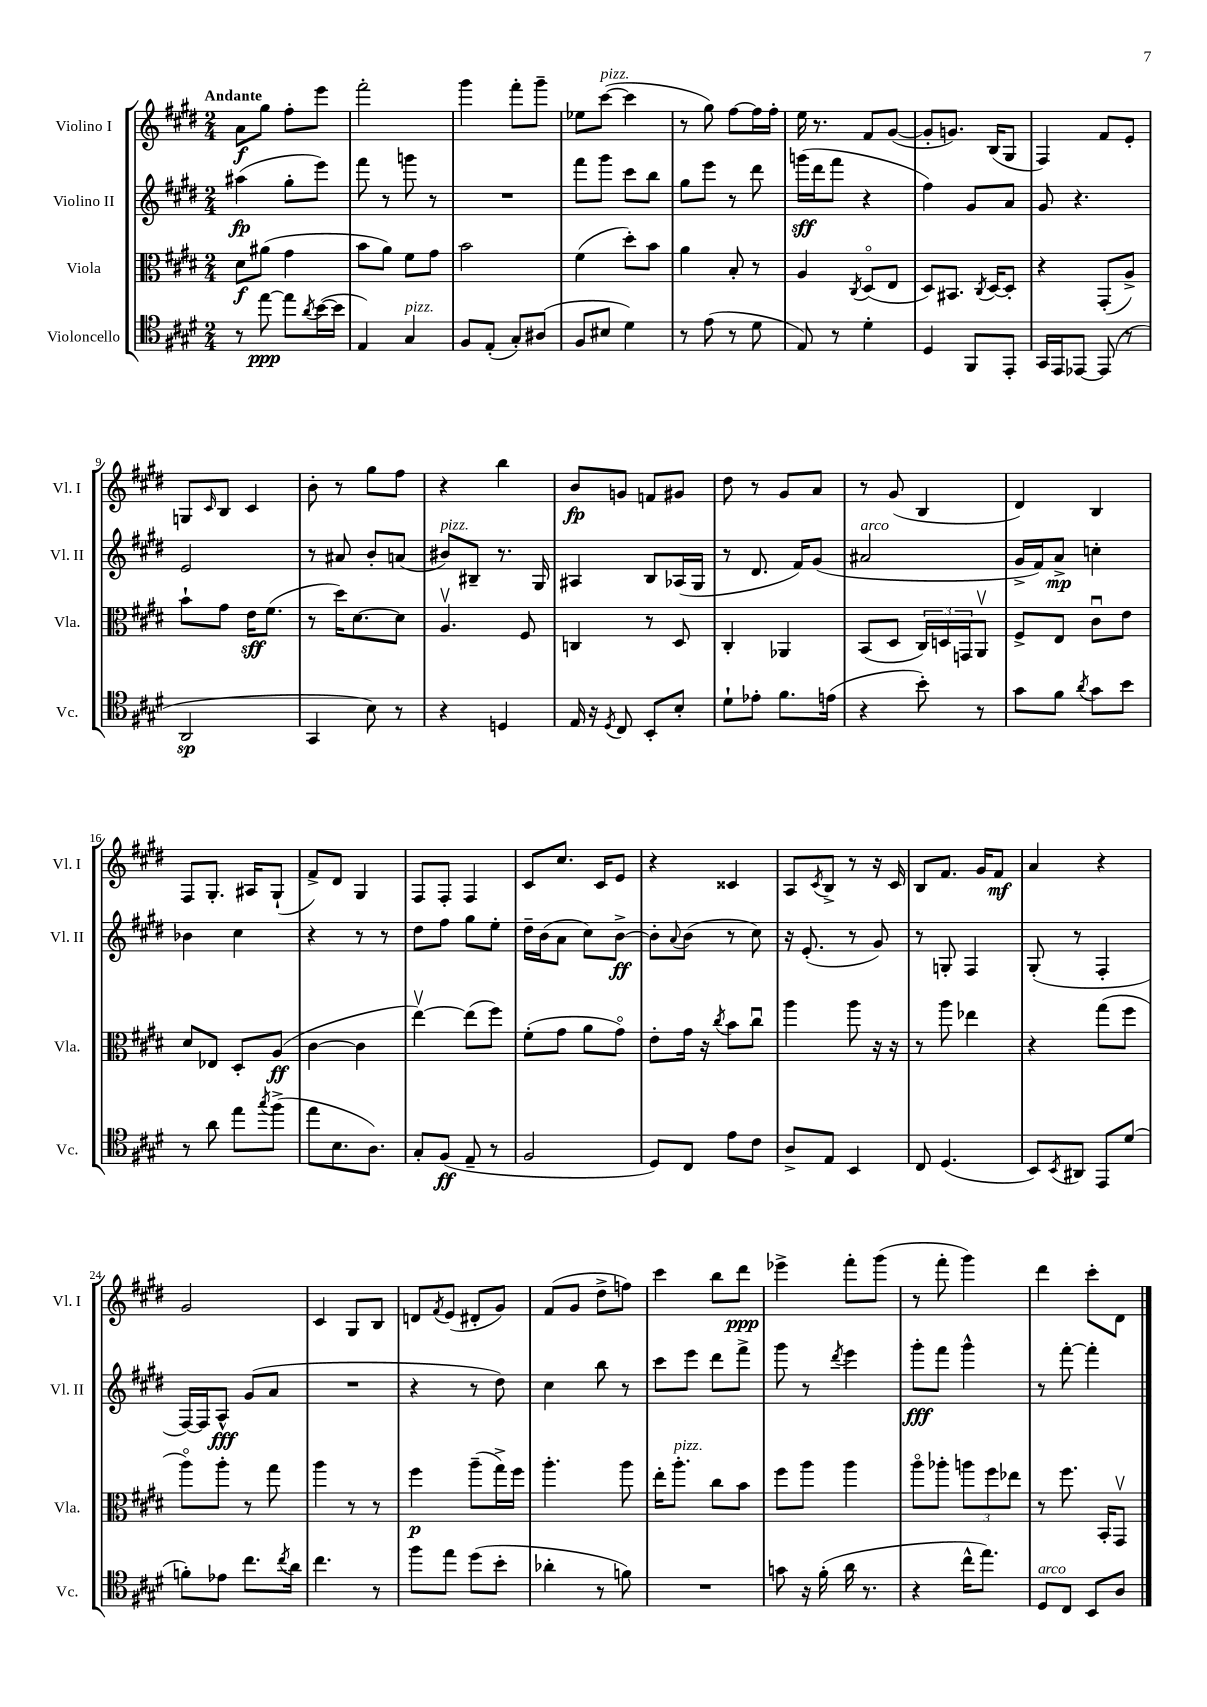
<<
\new StaffGroup <<
\new Staff = "s0" \with { instrumentName = "Violino I" shortInstrumentName = "Vl. I" } {
    \clef treble \key e \major \numericTimeSignature \time 2/4 \tempo "Andante"
    a'8\f gis''8 fis''8-. e'''8 |
    fis'''2-. |
    gis'''4 fis'''8-. gis'''8-- |
    ees''8 cis'''8~^\markup { \italic "pizz." }( cis'''4 |
    r8 gis''8) fis''8~ fis''16 fis''16-. |
    e''16 r8. fis'8 gis'8~( |
    gis'8-. g'8.) b16( gis8 |
    fis4) fis'8 e'8-. |
    g8 \grace { cis'16 } b8 cis'4 |
    b'8-. r8 gis''8 fis''8 |
    r4 b''4 |
    b'8\fp g'8 f'8 gis'8 |
    dis''8 r8 gis'8 a'8 |
    r8 gis'8( b4 |
    dis'4) b4 |
    fis8 gis8.-. ais16 gis8-!( |
    fis'8->) dis'8 gis4 |
    fis8 fis8-. fis4 |
    cis'8 cis''8. cis'16 e'8 |
    r4 cisis'4 |
    a8 \acciaccatura { cis'8 } b8-> r8 r16 cis'16 |
    b8 fis'8. gis'16 fis'8\mf |
    a'4 r4 |
    gis'2 |
    cis'4 gis8 b8 |
    d'8 \acciaccatura { fis'8 } e'8( dis'8-. gis'8) |
    fis'8( gis'8 dis''8-> f''8) |
    cis'''4 b''8 dis'''8\ppp |
    ees'''4-> fis'''8-. gis'''8( |
    r8 fis'''8-. gis'''4) |
    dis'''4 cis'''8-. dis'8 \bar "|." |
}
\new Staff = "s1" \with { instrumentName = "Violino II" shortInstrumentName = "Vl. II" } {
    \clef treble \key e \major \numericTimeSignature \time 2/4
    ais''4\fp( gis''8-. e'''8) |
    fis'''8 r8 g'''8 r8 |
    R2 |
    fis'''8 gis'''8 cis'''8 b''8 |
    gis''8 e'''8 r8 dis'''8 |
    g'''16\sff( dis'''16 fis'''8 r4 |
    fis''4) gis'8 a'8 |
    gis'8 r4. |
    e'2 |
    r8 ais'8 b'8-. a'8( |
    bis'8^\markup { \italic "pizz." }) bis8-- r8. gis16 |
    ais4 b8 aes16( gis16 |
    r8 dis'8. fis'16) gis'8( |
    ais'2^\markup { \italic "arco" } |
    gis'16-> fis'16) a'8->\mp c''4-. |
    bes'4 cis''4 |
    r4 r8 r8 |
    dis''8 fis''8 gis''8 e''8-. |
    dis''16-- b'16( a'8 cis''8) b'8~->\ff |
    b'8-. \appoggiatura { a'8 } b'8( r8 cis''8) |
    r16 e'8.-.( r8 gis'8) |
    r8 g8-. fis4 |
    gis8-.( r8 fis4-. |
    fis16~) fis16 a8-^\fff gis'8( a'8 |
    R2 |
    r4 r8 dis''8) |
    cis''4 b''8 r8 |
    cis'''8 e'''8 dis'''8 fis'''8-> |
    gis'''8 r8 \acciaccatura { dis'''8 } e'''4 |
    gis'''8-.\fff fis'''8 gis'''4-^ |
    r8 fis'''8~-. fis'''4-. \bar "|." |
}
\new Staff = "s2" \with { instrumentName = "Viola" shortInstrumentName = "Vla." } {
    \clef alto \key e \major \numericTimeSignature \time 2/4
    dis'8\f ais'8( gis'4 |
    b'8 a'8) fis'8 gis'8 |
    b'2 |
    fis'4( dis''8-.) b'8 |
    a'4 b8-. r8 |
    a4 \acciaccatura { cis8 } dis8\flageolet( e8 |
    dis8) bis,8. \acciaccatura { cis8 } dis16~ dis8-. |
    r4 gis,8-.( a8->) |
    b'8-! gis'8 e'16\sff fis'8.( |
    r8 dis''16) dis'8.~ dis'8 |
    a4.\upbow fis8 |
    c4 r8 dis8 |
    cis4-. aes,4 |
    b,8( dis8 \tuplet 3/2 { cis16) d16 g,16 } a,8\upbow |
    fis8-> e8 cis'8\downbow e'8 |
    dis'8 ees8 dis8-. a8\ff( |
    cis'4~ cis'4 |
    e''4~\upbow) e''8( fis''8) |
    fis'8-.( gis'8 a'8 gis'8\flageolet) |
    e'8-. gis'16 r16 \acciaccatura { cis''8 } b'8 cis''8\downbow |
    a''4 a''8 r16 r16 |
    r8 a''8 ees''4 |
    r4 gis''8( fis''8 |
    a''8\flageolet) a''8-. r8 gis''8 |
    a''4 r8 r8 |
    fis''4\p a''8--( gis''16->) fis''16 |
    a''4.-. a''8 |
    e''16-. a''8.-.^\markup { \italic "pizz." } cis''8 b'8 |
    fis''8 a''8 a''4 |
    a''8\flageolet aes''8-. \tuplet 3/2 { a''8 fis''8 ees''8 } |
    r8 fis''8. b,16-. gis,8\upbow \bar "|." |
}
\new Staff = "s3" \with { instrumentName = "Violoncello" shortInstrumentName = "Vc." } {
    \clef tenor \key e \major \numericTimeSignature \time 2/4
    r8 e''8~\ppp e''8 \acciaccatura { a'8 } b'16~( b'16 |
    e4) gis4^\markup { \italic "pizz." } |
    fis8 e8-.( gis8-.) ais8( |
    fis8 bis8 dis'4) |
    r8 e'8( r8 dis'8 |
    e8) r8 dis'4-. |
    dis4 fis,8 e,8-. |
    gis,16 e,16 ees,8~ ees,8( r8 |
    a,2\sp |
    gis,4 b8) r8 |
    r4 d4 |
    e16 r16 \acciaccatura { dis8 } cis8 b,8-. b8-. |
    dis'8-! ees'8-. fis'8. e'16( |
    r4 b'8-.) r8 |
    gis'8 fis'8 \acciaccatura { a'8 } gis'8 b'8 |
    r8 a'8 e''8 \acciaccatura { gis''8 } fis''8->( |
    e''8 b8. a8.) |
    gis8-. fis8\ff( e8-- r8 |
    fis2 |
    dis8) cis8 e'8 cis'8 |
    a8-> e8 b,4 |
    cis8 dis4.( |
    b,8) \acciaccatura { b,8 } ais,8 e,8 dis'8( |
    f'8-.) ees'8 cis''8. \acciaccatura { cis''8 } a'16 |
    cis''4. r8 |
    fis''8 e''8 dis''8( b'8-. |
    aes'4-. r8 f'8) |
    R2 |
    g'8 r16 fis'16-.( a'16 r8. |
    r4 cis''16-^ e''8.) |
    dis8^\markup { \italic "arco" } cis8 b,8 a8 \bar "|." |
}
>>
>>
